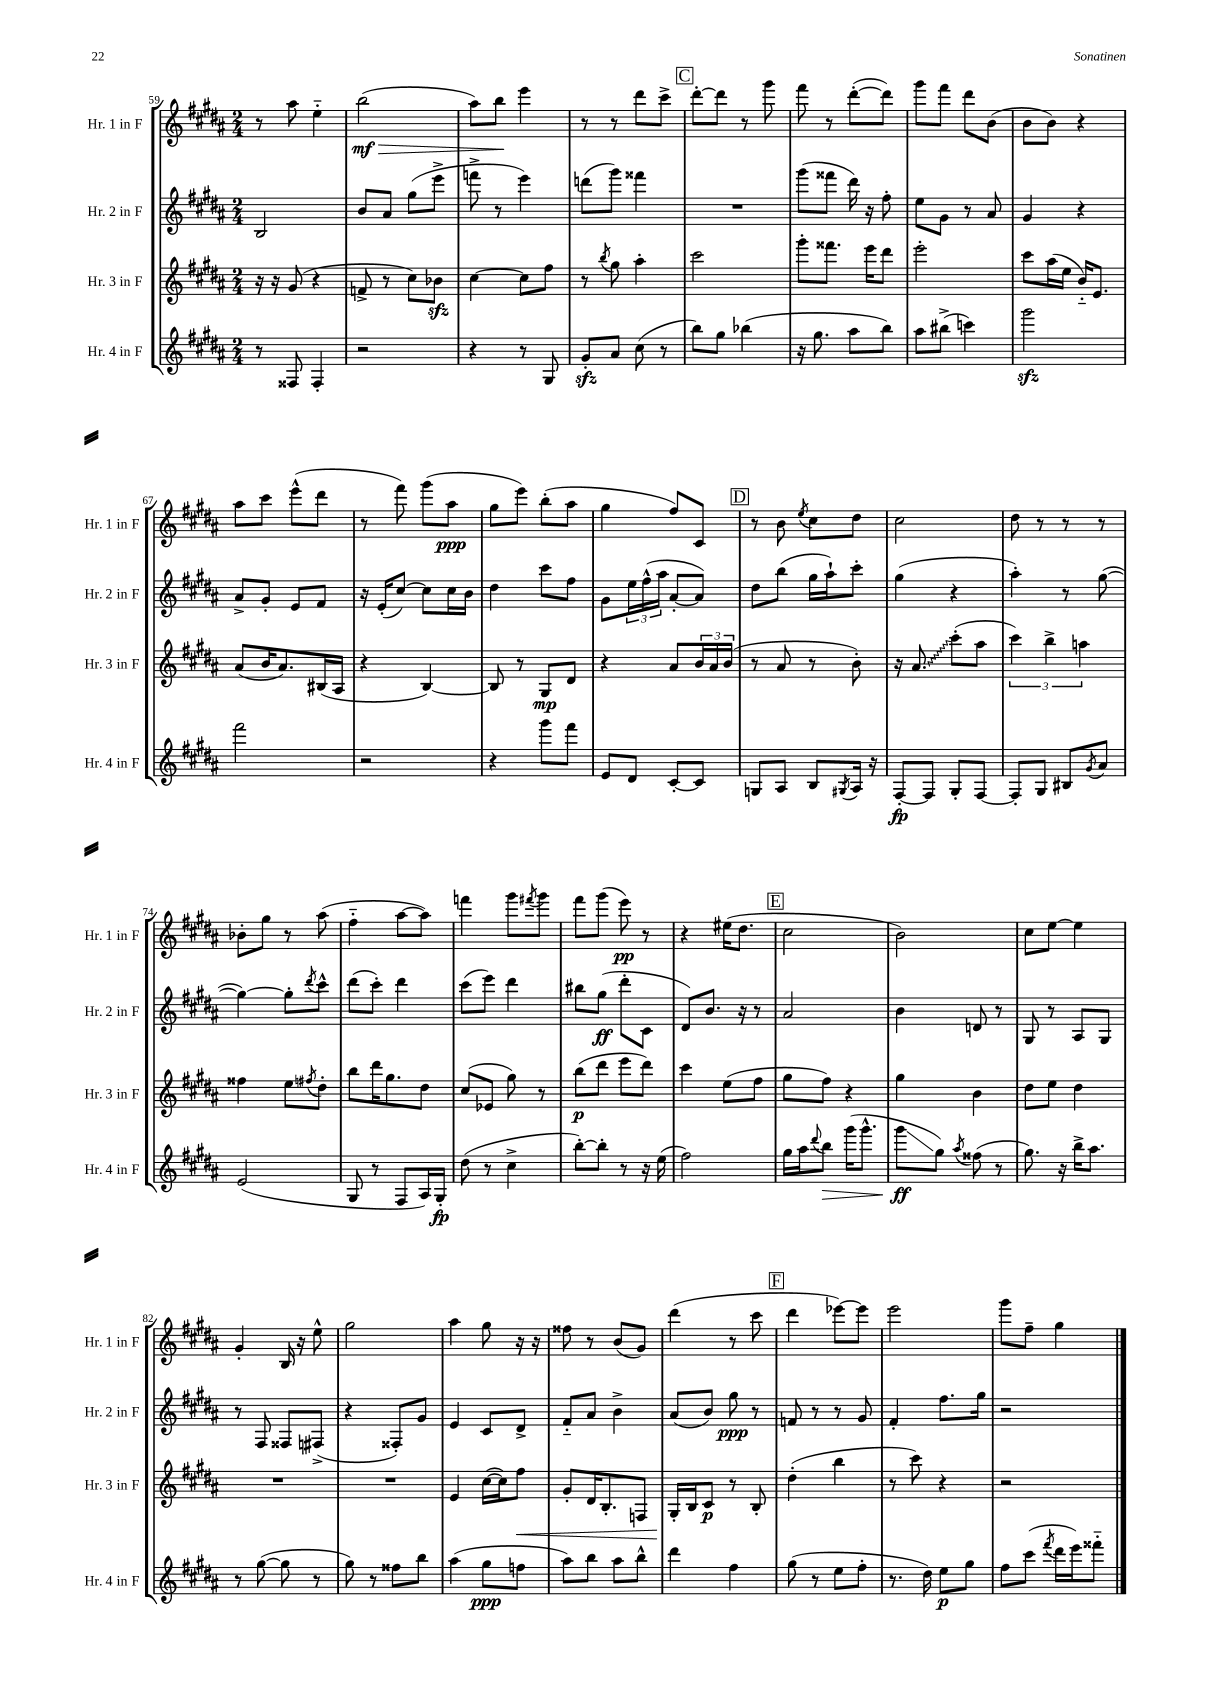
<<
\new StaffGroup <<
\new Staff = "s0" \with { instrumentName = "Hr. 1 in F" shortInstrumentName = "Hr. 1 in F" } {
    \clef treble \key b \major \numericTimeSignature \time 2/4
    r8 ais''8 e''4-_ |
    b''2\mf\>( |
    ais''8) b''8\! e'''4 |
    r8 r8 dis'''8 cis'''8-> |
    \mark \markup { \box "C" } dis'''8~-. dis'''8 r8 gis'''8 |
    fis'''8 r8 dis'''8~-.( dis'''8) |
    gis'''8 fis'''8 dis'''8 b'8( |
    b'8 b'8) r4 |
    ais''8 cis'''8 e'''8-^( dis'''8 |
    r8 fis'''8) gis'''8( ais''8\ppp |
    gis''8 e'''8) b''8-.( ais''8 |
    gis''4 fis''8) cis'8 |
    \mark \markup { \box "D" } r8 b'8 \acciaccatura { e''8 } cis''8 dis''8 |
    cis''2 |
    dis''8 r8 r8 r8 |
    bes'8-. gis''8 r8 ais''8( |
    fis''4-_ ais''8~ ais''8) |
    f'''4 gis'''8 \acciaccatura { fis'''8 } gis'''8 |
    fis'''8 gis'''8( e'''8\pp) r8 |
    r4 eis''16( dis''8. |
    \mark \markup { \box "E" } cis''2 |
    b'2) |
    cis''8 e''8~ e''4 |
    gis'4-. b16 r16 e''8-^ |
    gis''2 |
    ais''4 gis''8 r16 r16 |
    fisis''8 r8 b'8( gis'8) |
    dis'''4( r8 cis'''8 |
    \mark \markup { \box "F" } dis'''4 ees'''8~) ees'''8 |
    e'''2 |
    gis'''8 fis''8-- gis''4 \bar "|." |
}
\new Staff = "s1" \with { instrumentName = "Hr. 2 in F" shortInstrumentName = "Hr. 2 in F" } {
    \clef treble \key b \major \numericTimeSignature \time 2/4
    b2 |
    b'8 ais'8 gis''8( e'''8-> |
    f'''8-> r8 e'''4) |
    d'''8( gis'''8) fisis'''4 |
    \mark \markup { \box "C" } R2 |
    gis'''8( fisis'''8 dis'''16) r16 fis''8-. |
    e''8 gis'8 r8 ais'8 |
    gis'4 r4 |
    ais'8-> gis'8-. e'8 fis'8 |
    r16 e'16-.( cis''8~) cis''8 cis''16 b'16 |
    dis''4 cis'''8 fis''8 |
    gis'8 \tuplet 3/2 { e''16 fis''16-^( ais''16 } ais'8~-. ais'8) |
    \mark \markup { \box "D" } dis''8 b''8( gis''16 ais''16-!) cis'''8-. |
    gis''4( r4 |
    ais''4-.) r8 gis''8~( |
    gis''4~) gis''8-. \acciaccatura { dis'''8 } cis'''8-^ |
    dis'''8( cis'''8-.) dis'''4 |
    cis'''8( e'''8) dis'''4 |
    bis''8 gis''8\ff( dis'''8-. cis'8 |
    dis'8) b'8. r16 r8 |
    \mark \markup { \box "E" } ais'2 |
    b'4 d'8 r8 |
    gis8 r8 ais8 gis8 |
    r8 fis8 fisis8 fis8->( |
    r4 fisis8-.) gis'8 |
    e'4 cis'8 dis'8-> |
    fis'8-_ ais'8 b'4-> |
    ais'8( b'8) gis''8\ppp r8 |
    \mark \markup { \box "F" } f'8 r8 r8 gis'8 |
    fis'4-. fis''8. gis''16 |
    r2 \bar "|." |
}
\new Staff = "s2" \with { instrumentName = "Hr. 3 in F" shortInstrumentName = "Hr. 3 in F" } {
    \clef treble \key b \major \numericTimeSignature \time 2/4
    r16 r16 gis'8( r4 |
    f'8-> r8 cis''8) bes'8\sfz |
    cis''4~ cis''8 fis''8 |
    r8 \acciaccatura { b''8 } gis''8 ais''4-. |
    \mark \markup { \box "C" } cis'''2 |
    gis'''8-. fisis'''8. e'''16 dis'''8 |
    e'''2-. |
    cis'''8 ais''16( e''16 b'16-_) e'8. |
    ais'8( b'16 ais'8.) bis16( ais16 |
    r4 b4~) |
    b8 r8 gis8\mp dis'8 |
    r4 ais'8 \tuplet 3/2 { b'16 ais'16 b'16( } |
    \mark \markup { \box "D" } r8 ais'8 r8 b'8-.) |
    r16 \once \override Glissando.style = #'zigzag ais'8.\glissando cis'''8-.( ais''8 |
    \tuplet 3/2 { cis'''4) b''4-> a''4 } |
    fisis''4 e''8 \acciaccatura { fis''8 } dis''8-. |
    b''8 dis'''16 gis''8. dis''8 |
    cis''8( ees'8 gis''8) r8 |
    b''8\p( dis'''8 e'''8 dis'''8) |
    cis'''4 e''8( fis''8 |
    \mark \markup { \box "E" } gis''8 fis''8) r4 |
    gis''4 b'4 |
    dis''8 e''8 dis''4 |
    R2 |
    R2 |
    e'4 cis''16~( cis''16) fis''8\< |
    gis'8-. dis'16 b8.-. f8 |
    gis16-.\! b16 cis'8\p r8 b8-. |
    \mark \markup { \box "F" } dis''4-.( b''4 |
    r8 cis'''8) r4 |
    r2 \bar "|." |
}
\new Staff = "s3" \with { instrumentName = "Hr. 4 in F" shortInstrumentName = "Hr. 4 in F" } {
    \clef treble \key b \major \numericTimeSignature \time 2/4
    r8 fisis8 fisis4-. |
    r2 |
    r4 r8 gis8 |
    gis'8-.\sfz ais'8 cis''8( r8 |
    \mark \markup { \box "C" } b''8) gis''8 bes''4( |
    r16 gis''8. ais''8 b''8) |
    ais''8 bis''8->( c'''4) |
    gis'''2\sfz |
    fis'''2 |
    r2 |
    r4 gis'''8 fis'''8 |
    e'8 dis'8 cis'8~-. cis'8 |
    \mark \markup { \box "D" } g8 ais8 b8 \acciaccatura { gis8 } ais16 r16 |
    fis8~-.\fp fis8 gis8-. fis8~ |
    fis8-. gis8 bis8 \acciaccatura { gis'8 } ais'8 |
    e'2( |
    gis8 r8 fis8 ais16) gis16-.\fp |
    dis''8( r8 cis''4-> |
    b''8~-.) b''8-. r8 r16 e''16( |
    fis''2) |
    \mark \markup { \box "E" } gis''16 ais''16 \appoggiatura { dis'''8 } b''8\> gis'''16( gis'''8.-^ |
    gis'''8\glissando\ff\! gis''8) \acciaccatura { ais''8 } fisis''8( r8 |
    gis''8.) r16 b''16-> ais''8. |
    r8 gis''8~( gis''8 r8 |
    gis''8) r8 fisis''8 b''8 |
    ais''4( gis''8\ppp f''8 |
    ais''8) b''8 ais''8 b''8-^ |
    dis'''4 fis''4 |
    \mark \markup { \box "F" } gis''8( r8 e''8 fis''8-. |
    r8. dis''16) e''8\p gis''8 |
    fis''8 cis'''8( \acciaccatura { fis'''8 } dis'''16 e'''16) fisis'''8-_ \bar "|." |
}
>>
>>
\layout { \context { \Score currentBarNumber = #59 } }
